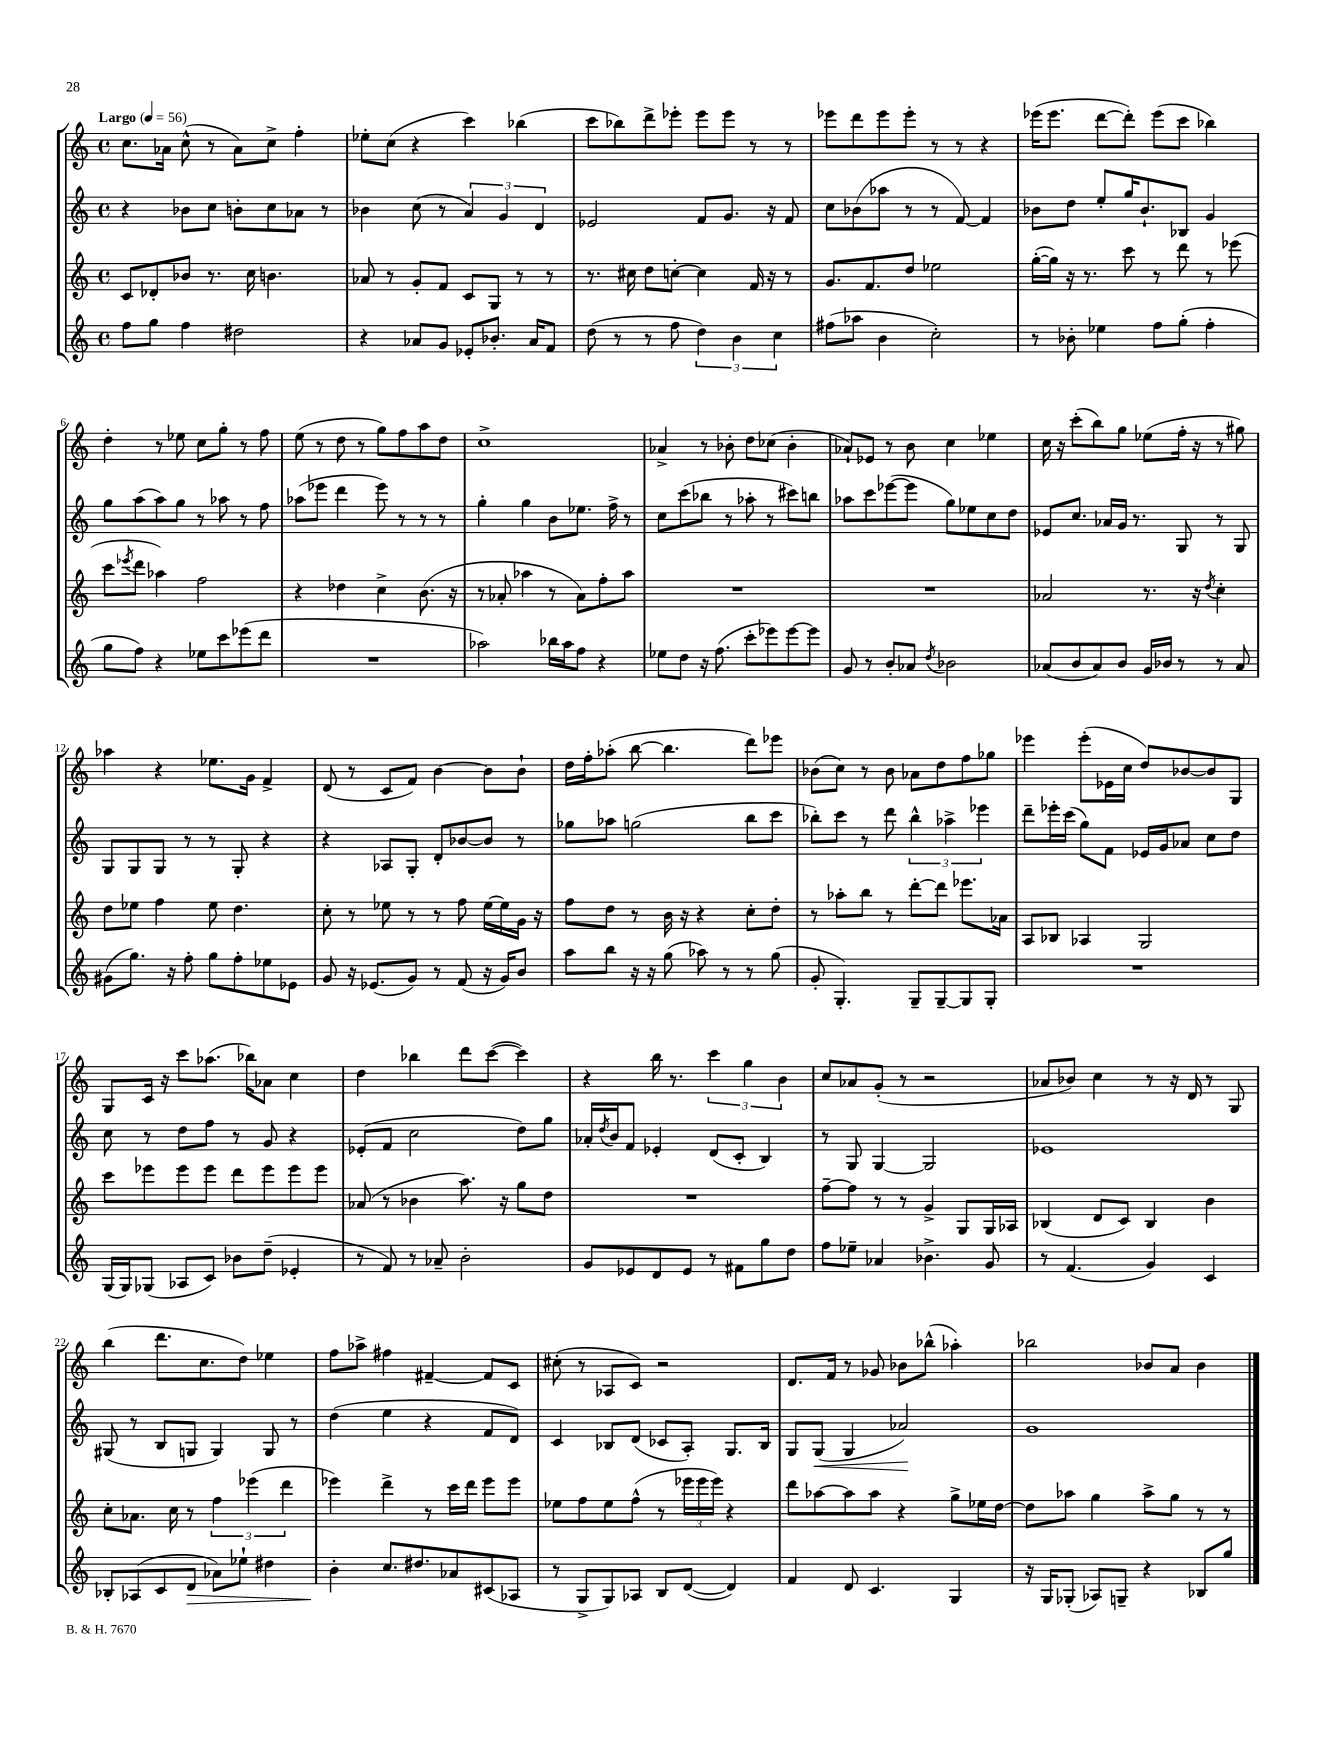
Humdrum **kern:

**kern	**dynam	**kern	**kern	**dynam	**kern
*part4	*part4	*part3	*part2	*part2	*part1
*staff4	*staff4	*staff3	*staff2	*staff2	*staff1
*clefG2	*	*clefG2	*clefG2	*	*clefG2
*k[]	*	*k[]	*k[]	*	*k[]
*M4/4	*	*M4/4	*M4/4	*	*M4/4
*met(c)	*	*met(c)	*met(c)	*	*met(c)
*MM56	*	*MM56	*MM56	*	*MM56
=1	=1	=1	=1	=1	=1
!	!	!	!	!	!LO:TX:a:B:t=Largo
8ff\L	.	8c/L	4r	.	8.cc\L
8gg\J	.	8d-X'/	.	.	.
.	.	.	.	.	16a-X\Jk
4ff\	.	8b-X/J	8b-X\L	.	(8cc^^\
.	.	8.r	8cc\J	.	8r
2dd#X\	.	.	8bn'\L	.	8a-\L)
.	.	16cc\	.	.	.
.	.	4.bn\	8cc\	.	8cc^\J
.	.	.	8a-X\J	.	4ff'\
.	.	.	8r	.	.
=2	=2	=2	=2	=2	=2
4r	.	8a-X/	4b-X\	.	8ee-X'\L
.	.	8r	.	.	(8cc\J
8a-X/L	.	8g'/L	(8cc\	.	4r
8g/J	.	8f/J	8r	.	.
8e-X'/L	.	8c/L	6a/)	.	4ccc\)
8.b-X'/J	.	8G/J	.	.	.
.	.	.	6g/	.	.
.	.	8r	.	.	(4bb-X\
16a-/KL	.	.	.	.	.
.	.	.	6d/	.	.
8f/J	.	8r	.	.	.
=3	=3	=3	=3	=3	=3
(8dd\	.	8.r	2e-X/	.	8ccc\L
8r	.	.	.	.	8bb-X\)
.	.	16cc#X\	.	.	.
8r	.	8dd\L	.	.	8ddd^\
8ff\	.	[8ccn'\J	.	.	8eee-X'\J
6dd\)	.	4cc\]	8f/L	.	8eee-\L
.	.	.	8.g/J	.	8eee-\J
6b\	.	.	.	.	.
.	.	16f/	.	.	8r
.	.	16r	16r	.	.
6cc\	.	.	.	.	.
.	.	8r	8f/	.	8r
=4	=4	=4	=4	=4	=4
(8ff#X\L	.	8.g/L	8cc\L	.	8eee-X\L
8aa-X\J	.	.	(8b-X\	.	8ddd\
.	.	8.f/	.	.	.
4b\	.	.	8aa-X\J	.	8eee-\
.	.	8dd/J	8r	.	8eee-'\J
2cc'\)	.	2ee-X\	8r	.	8r
.	.	.	[8f/)	.	8r
.	.	.	4f/]	.	4r
=5	=5	=5	=5	=5	=5
8r	.	([16gg'\LL	8b-X\L	.	(16eee-X\KL
.	.	16gg\JJ])	.	.	8.eee-\J
8b-X'\	.	16r	8dd\J	.	.
.	.	8.r	.	.	.
4ee-X\	.	.	8ee'/L	.	[8ddd\L
.	.	8ccc\	16gg/K	.	8ddd'\J])
.	.	.	8.b-`/	.	.
8ff\L	.	8r	.	.	(8eee-\L
(8gg'\J	.	8ddd\	8B-X/J	.	8ccc\J
4ff'\	.	8r	4g/	.	4bb-X\)
.	.	(8eee-X\	.	.	.
!!LO:LB:g=z
=6	=6	=6	=6	=6	=6
8gg\L	.	8ccc\L	8gg\L	.	4dd'\
.	.	8qeee-X/	.	.	.
8ff\J)	.	8ddd\J	(8aa\	.	.
4r	.	4aa-X\)	8aa\)	.	8r
.	.	.	8gg\J	.	8ee-X\
8ee-X\L	.	2ff\	8r	.	8cc\L
8ccc\	.	.	8aa-X\	.	8gg'\J
(8eee-X\	.	.	8r	.	8r
8ddd\J	.	.	8ff\	.	8ff\
=7	=7	=7	=7	=7	=7
1r	.	4r	(8aa-X\L	.	(8ee\
.	.	.	8eee-X\J	.	8r
.	.	4dd-X\	4ddd\	.	8dd\
.	.	.	.	.	8r
.	.	4cc^\	8eee-\)	.	8gg\L)
.	.	.	8r	.	8ff\
.	.	(8.b\	8r	.	8aa\
.	.	.	8r	.	8dd\J
.	.	16r	.	.	.
=8	=8	=8	=8	=8	=8
2aa-X\)	.	8r	4gg'\	.	1cc^
.	.	8a-X'/	.	.	.
.	.	4aa-X\	4gg\	.	.
16bb-X\LL	.	8r	8b\L	.	.
16aa-\J	.	.	.	.	.
8ff\J	.	8a-\L)	8.ee-X\J	.	.
4r	.	8ff'\	.	.	.
.	.	.	16ff^\	.	.
.	.	8aa-\J	8r	.	.
=9	=9	=9	=9	=9	=9
8ee-X\L	.	1r	8cc\L	.	4a-X^/
8dd\J	.	.	(8ccc\	.	.
16r	.	.	8bb-X\J	.	8r
(8.ff\	.	.	.	.	.
.	.	.	8r	.	8b-X'\
8ccc'\L	.	.	8aa-X'\	.	8dd\L
8eee-X\)	.	.	8r	.	(8cc-X\J
[8eee-\	.	.	8ccc#X\L)	.	4b-'\
8eee-\J]	.	.	8bbn\J	.	.
=10	=10	=10	=10	=10	=10
8g/	.	1r	8aa-X\L	.	8a-X`/L)
8r	.	.	8ccc\	.	8e-X/J
8b'/L	.	.	([8eee-X\	.	8r
8a-X/J	.	.	8eee-\J]	.	8b\
8qdd/	.	.	.	.	.
2b-X\	.	.	8gg\L)	.	4cc\
.	.	.	8ee-X\	.	.
.	.	.	8cc\	.	4ee-X\
.	.	.	8dd\J	.	.
=11	=11	=11	=11	=11	=11
(8a-X/L	.	2a-X/	8e-X/L	.	16cc\
.	.	.	.	.	16r
8b/	.	.	8.cc/J	.	(8ccc'\L
8a-/)	.	.	.	.	8bb\)
.	.	.	16a-X/LL	.	.
8b/J	.	.	16g/JJ	.	8gg\J
.	.	.	8.r	.	.
16g/LL	.	8.r	.	.	(8ee-X\L
16b-X/JJ	.	.	.	.	.
8r	.	.	8G/	.	16ff'\Jk
.	.	16r	.	.	16r
.	.	8qdd/	.	.	.
8r	.	4cc'\	8r	.	8r
8a-/	.	.	8G/	.	8gg#X\)
!!LO:LB:g=z
=12	=12	=12	=12	=12	=12
(8g#X\L	.	8dd\L	8G/L	.	4aa-X\
8.gg\J)	.	8ee-X\J	8G/	.	.
.	.	4ff\	8G/J	.	4r
16r	.	.	.	.	.
8ff'\	.	.	8r	.	.
8gg\L	.	8ee-\	8r	.	8.ee-X\L
8ff'\	.	4.dd\	8G'/	.	.
.	.	.	.	.	16g\Jk
8ee-X\	.	.	4r	.	4f^/
8e-X\J	.	.	.	.	.
=13	=13	=13	=13	=13	=13
8g/	.	8cc'\	4r	.	(8d/
16r	.	8r	.	.	8r
(8.e-X/L	.	.	.	.	.
.	.	8ee-X\	8A-X/L	.	8c/L
8g/J)	.	8r	8G'/J	.	8f/J)
8r	.	8r	8d'/L	.	[4b\
(8f/	.	8ff\	[8b-X/	.	.
16r	.	[16ee-\LL	8b-/J]	.	8b\L]
16g/KL)	.	16ee-\]	.	.	.
8b/J	.	16g\JJ	8r	.	8b`\J
.	.	16r	.	.	.
=14	=14	=14	=14	=14	=14
8aa\L	.	8ff\L	8gg-X\L	.	16dd\LL
.	.	.	.	.	16ff'\J
8bb\J	.	8dd\J	8aa-X\J	.	(8aa-X'\J
16r	.	8r	(2ggn\	.	[8bb\
16r	.	.	.	.	.
(8gg\	.	16b\	.	.	4.bb\]
.	.	16r	.	.	.
8aa-X\)	.	4r	.	.	.
8r	.	.	.	.	.
8r	.	8cc'\L	8bb\L	.	8ddd\L)
(8gg\	.	8dd'\J	8ccc\J	.	8eee-X\J
=15	=15	=15	=15	=15	=15
8g'/	.	8r	8bb-X'\L)	.	(8b-X\L
4.G'/)	.	8aa-X'\L	8ccc\J	.	8cc\J)
.	.	8bb\J	8r	.	8r
.	.	8r	8ddd\	.	8b-\
8G~/L	.	[8ddd'\L	6bb-^^\	.	8a-X\L
[8G~/	.	8ddd\J]	.	.	8dd\
.	.	.	6aa-X^\	.	.
8G/]	.	8.eee-X\L	.	.	8ff\
.	.	.	6eee-X\	.	.
8G'/J	.	.	.	.	8gg-X\J
.	.	16a-X\Jk	.	.	.
=16	=16	=16	=16	=16	=16
1r	.	8A/L	8ddd~\L	.	4eee-X\
.	.	8B-X/J	16eee-X'\L	.	.
.	.	.	(16ccc\JJ	.	.
.	.	4A-X/	8gg\L)	.	(8eee-'\L
.	.	.	8f\J	.	16e-X\L
.	.	.	.	.	16cc\JJ
.	.	2G/	16e-X/LL	.	8dd/L)
.	.	.	16g/J	.	.
.	.	.	8a-X/J	.	[8b-X/
.	.	.	8cc\L	.	8b-/]
.	.	.	8dd\J	.	8G/J
!!LO:LB:g=z
=17	=17	=17	=17	=17	=17
(16G/LL	.	8ccc\L	8cc\	.	8G/L
16G/J)	.	.	.	.	.
(8G-X/J	.	8eee-X\	8r	.	16c/Jk
.	.	.	.	.	16r
8A-X/L	.	8eee-\	8dd\L	.	8ccc\L
8c/J)	.	8eee-\J	8ff\J	.	(8.aa-X\J
8b-X\L	.	8ddd\L	8r	.	.
.	.	.	.	.	16bb-X\KL)
(8dd~\J	.	8eee-\	8g/	.	8a-X\J
4e-X'/	.	8eee-\	4r	.	4cc\
.	.	8eee-\J	.	.	.
=18	=18	=18	=18	=18	=18
8r	.	(8a-X/	(8e-X'/L	.	4dd\
8f/)	.	8r	8f/J	.	.
8r	.	4b-X\	2cc\	.	4bb-X\
8a-X~/	.	.	.	.	.
2b'\	.	8.aa\)	.	.	8ddd\L
.	.	.	.	.	([8ccc\J
.	.	16r	.	.	.
.	.	8gg\L	8dd\L)	.	4ccc\])
.	.	8dd\J	8gg\J	.	.
=19	=19	=19	=19	=19	=19
8g/L	.	1r	16a-X'/LL	.	4r
.	.	.	8qdd/	.	.
.	.	.	16b/J	.	.
8e-X/	.	.	8f/J	.	.
8d/	.	.	4e-X'/	.	16bb\
.	.	.	.	.	8.r
8e-/J	.	.	.	.	.
8r	.	.	(8d/L	.	6ccc\
8f#X\L	.	.	8c'/J	.	.
.	.	.	.	.	6gg\
8gg\	.	.	4B/)	.	.
.	.	.	.	.	6b\
8dd\J	.	.	.	.	.
=20	=20	=20	=20	=20	=20
8ff\L	.	[8ff~\L	8r	.	8cc/L
8ee-X~\J	.	8ff\J]	8G/	.	8a-X/
4a-X/	.	8r	[4G/	.	(8g'/J
.	.	8r	.	.	8r
4.b-X^\	.	4g^/	2G/]	.	2r
.	.	8G/L	.	.	.
8g/	.	16G/L	.	.	.
.	.	16A-X/JJ	.	.	.
=21	=21	=21	=21	=21	=21
8r	.	(4B-X/	1e-X	.	8a-X/L
(4.f/	.	.	.	.	8b-X/J)
.	.	8d/L	.	.	4cc\
.	.	8c/J)	.	.	.
4g/)	.	4B-/	.	.	8r
.	.	.	.	.	16r
.	.	.	.	.	16d/
4c/	.	4b\	.	.	8r
.	.	.	.	.	8G/
!!LO:LB:g=z
=22	=22	=22	=22	=22	=22
8B-X'/L	.	8cc'\L	(8G#X/	.	(4bb\
(8A-X/	.	8.a-X\J	8r	.	.
8c/	.	.	8B/L	.	8.ddd\L
.	.	16cc\	.	.	.
!	!LO:HP:b	!	!	!	!
8d/J	>	8r	8Gn/J	.	.
.	.	.	.	.	8.cc\
8a-X\L)	.	6ff\	4G/)	.	.
8ee-X`\J	.	.	.	.	8dd\J)
.	.	(6eee-X\	.	.	.
4dd#X\	.	.	8G/	.	4ee-X\
.	.	6ddd\	.	.	.
.	.	.	8r	.	.
=23	=23	=23	=23	=23	=23
4b'\	.	4eee-X\)	(4dd\	.	8ff\L
.	.	.	.	.	8aa-X^\J
8.cc/L	]	4ddd^\	4ee\	.	4ff#X\
8.dd#X/	.	.	.	.	.
.	.	8r	4r	.	[4f#X~/
8a-X/	.	16ccc\LL	.	.	.
.	.	16ddd\JJ	.	.	.
(8c#X/	.	8eee-\L	8f/L	.	8f#/L]
8A-X/J	.	8eee-\J	8d/J)	.	8c/J
=24	=24	=24	=24	=24	=24
8r	.	8ee-X\L	4c/	.	(8cc#X'\
8G^/L	.	8ff\	.	.	8r
8G/)	.	8ee-\	8B-X/L	.	8A-X/L
8A-X/J	.	(8ff^^\J	(8d/J	.	8c/J)
8B/L	.	8r	8c-X/L	.	2r
([8d/J	.	24eee-X\LL	8A'/J)	.	.
.	.	24eee-\	.	.	.
.	.	24eee-\JJ)	.	.	.
4d/])	.	4r	8.G/L	.	.
.	.	.	16B-/Jk	.	.
=25	=25	=25	=25	=25	=25
4f/	.	8ddd\L	8G/L	.	8.d/L
!	!	!	!	!LO:HP:b	!
.	.	[8aa-X\	(8G/J	<	.
.	.	.	.	.	16f/Jk
8d/	.	8aa-\]	4G/	.	8r
4.c/	.	8aa-\J	.	.	8g-X/
.	.	4r	2a-X/)	.	8b-X\L
.	.	.	.	.	(8bb-X^^\J
4G/	.	8gg^\L	.	.	4aa-X'\)
.	.	16ee-X\L	.	.	.
.	.	[16dd\JJ	.	.	.
.	.	.	.	[	.
=26	=26	=26	=26	=26	=26
16r	.	8dd\L]	1g	.	2bb-X\
16G/KL	.	.	.	.	.
(8G-X'/J	.	8aa-X\J	.	.	.
8A-X/L)	.	4gg\	.	.	.
8Gn~/J	.	.	.	.	.
4r	.	8aa-^\L	.	.	8b-X/L
.	.	8gg\J	.	.	8a/J
8B-X/L	.	8r	.	.	4b-\
8gg/J	.	8r	.	.	.
==	==	==	==	==	==
*-	*-	*-	*-	*-	*-
